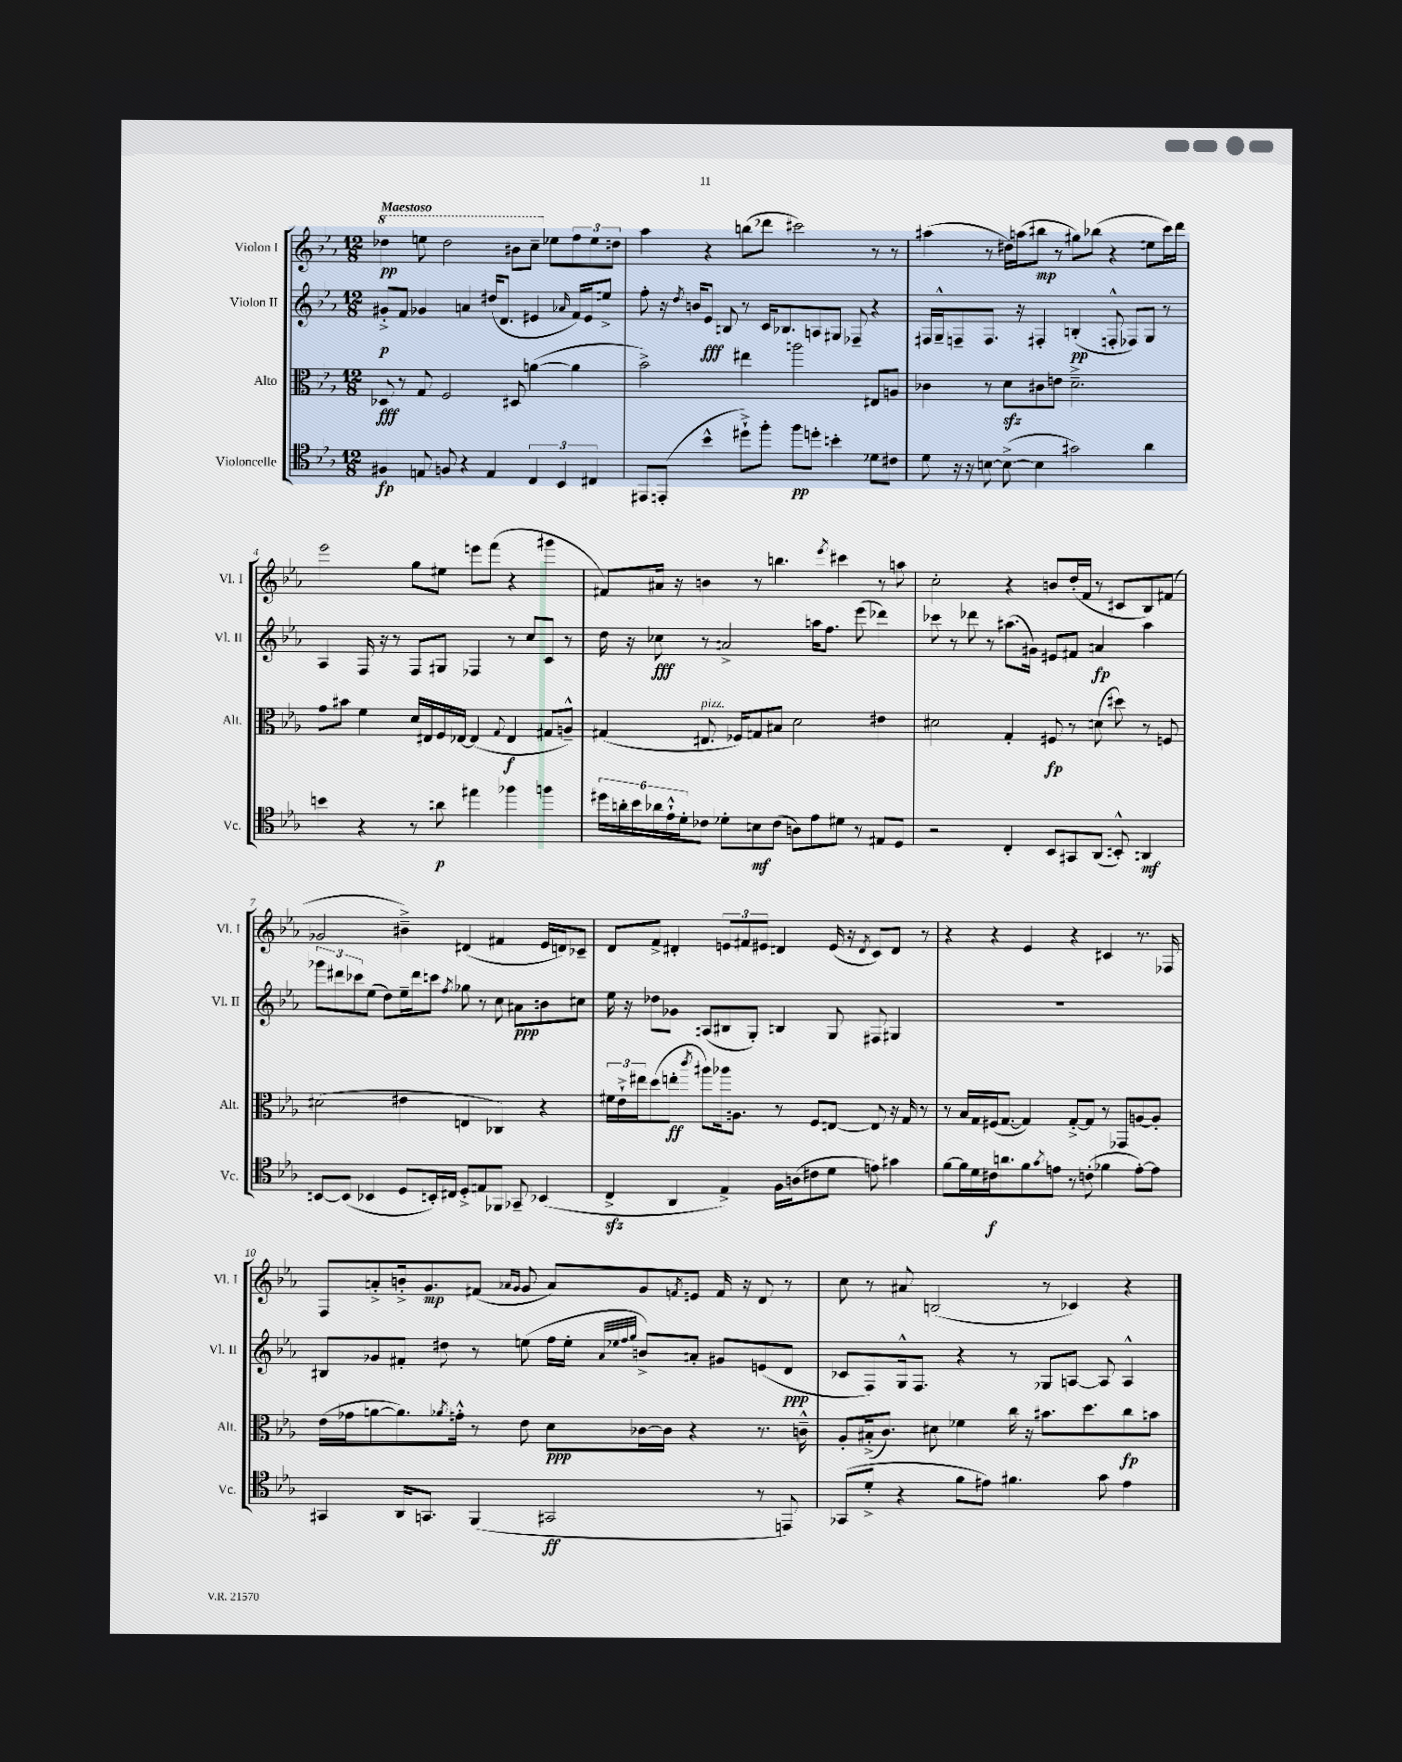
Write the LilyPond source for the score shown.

<<
\new StaffGroup <<
\new Staff = "s0" \with { instrumentName = "Violon I" shortInstrumentName = "Vl. I" } {
    \clef treble \key ees \major \numericTimeSignature \time 12/8 \tempo "Maestoso"
    \ottava #1 des'''4\pp e'''8 des'''2 bis''8 c'''8-- \ottava #0 ees''!8 \tuplet 3/2 { f''8 ees''8 d''!8 } |
    aes''4 r4 b''8( des'''8 cis'''2) r8 r8 |
    ais''4( r8 dis''16) a''16( bis''8\mp r8 gis''8) bes''8( r4 e''8 c'''16) d'''16 |
    ees'''2 g''8 eis''8 e'''8 f'''8( r4 gis'''4 |
    fis'8) ais'16 r16 b'4 r8 b''4. \acciaccatura { ees'''8 } cis'''4 r8 a''8 |
    c''2-. r4 b'8 d''16-.( f'16 r8 cis'8 bes8) fis'8( |
    ges'2 bis'4--->) dis'4( fis'4 ees'16 d'16) ces'8-- |
    d'8 f'8-> dis'4-. \tuplet 3/2 { e'8 fis'8 eis'8 } d'4 eis'16( r16 \acciaccatura { d'8 } c'8) d'8 r8 |
    r4 r4 ees'4 r4 cis'4 r8. fes16 |
    f8 a'8-.-> b'16-.-> g'8.\mp fis'8( \grace { aes'16 g'16 } g'8 aes'8) g'8 \acciaccatura { f'8 } e'8 f'16 r16 d'8 r8 |
    c''8 r8 ais'8 b2( r8 ces'4) r4 \bar "|." |
}
\new Staff = "s1" \with { instrumentName = "Violon II" shortInstrumentName = "Vl. II" } {
    \clef treble \key ees \major \numericTimeSignature \time 12/8
    gis'8-.->\p f'8 ges'4 a'4 dis''16( d'8. eis'4 \grace { aes'16 } f'16) eis'16 e''8-> |
    f''8-. r16 \acciaccatura { d''8 } b'16 ees'8\fff b8 r8 c'16 bes8. a8 gis8 fes8-- r4 |
    fis16 g16---^ f8-- f8. r16 fis4-. b4-.\pp( f8-.-^ fes8) g8 r8 |
    aes4 f16 r16 r8 f8 gis8 fes4 r8 c''8 c'8 r8 |
    d''16 r16 ces''8\fff r8 a'2-> a''16 f''8. ees'''8( des'''4) |
    ces'''8 r8 des'''8 r8 ais''8.( gis'16) eis'8 fis'8 a'4\fp ais''4 |
    \tuplet 3/2 { ges'''8 dis'''8 ces'''8 } ees''8( d''8) ees''16-- dis'''16 c'''8 \acciaccatura { f''8 } ges''8 r8 c''8 ais'8\ppp b'8 cis''8 |
    ees''16 r16 des''8 ges'8 a8( bis8 g8-.) b4 g8 fis8 gis4 |
    R1. |
    bis8 ges'8 fis'8-. dis''8 r8 e''8( f''16 e''16-. \grace { aes'32 ees''32 f''32 g''32 } b'8->) a'8-. gis'8 e'8( d'8\ppp |
    ces'8 f8) g16-^ f8. r4 r8 ges8 a8~ a8 a4-^ \bar "|." |
}
\new Staff = "s2" \with { instrumentName = "Alto" shortInstrumentName = "Alt." } {
    \clef alto \key ees \major \numericTimeSignature \time 12/8
    des8\fff r8 g8 f2 dis8 a'4~( a'4 |
    bes'2->) eis''4 a''2 eis8 a8 |
    ces'4 r8 d'8\sfz cis'8 e'8 d'2.---> |
    g'8 bis'8 f'4 d'16 eis16 f16 ees16~ ees4( \appoggiatura { g8 } ees4\f gis8 a8---^) |
    gis4( eis8.^\markup { \italic "pizz." } fes16) g8 bis8 d'2 eis'4 |
    dis'2 g4-. fis8\fp r8 d'8( dis''8) r8 f8 |
    dis'2( eis'4 e4 ces4) r4 |
    \tuplet 3/2 { fis'16 ees'16-!-> eis''16 } d''8( e''8-.\ff \acciaccatura { c'''8 } ais''8) aes''16 a8. r8 f8 e8~ e8 r16 g16 r8 |
    r8 bes16 g16 fis16( g8.~ g4) g8~-.-> g8 r8 ges,8 a8~ a8-. |
    ees'16( ges'16 a'8~ a'8.) \acciaccatura { aes'8 } g'16-.-^ r8 ees'8 d'8\ppp ces'16~ ces'16 r4 r8. c'16---^ |
    aes8-. bis16-.->( c'8.) dis'8 fes'4 c''16 r16 bis'8. d''8. c''8\fp b'8 \bar "|." |
}
\new Staff = "s3" \with { instrumentName = "Violoncelle" shortInstrumentName = "Vc." } {
    \clef tenor \key ees \major \numericTimeSignature \time 12/8
    fis4\fp e8 f8 r4 e4 \tuplet 3/2 { c4 bes,4 cis4 } |
    eis,8 e,8-.( bes'4-^ dis''8-!->) f''8-. f''8\pp d''8-. b'4-. des'8 cis'8 |
    d'8 r16 r16 b8~ b8~->( b4 gis'2) aes'4 |
    b'4 r4 r8 a'8\p eis''4 fes''4 f''4 |
    \tuplet 6/4 { dis''16 a'16-. bes'16 aes'16 ees'16-!-^ d'16-. } ces'8 des'8-. b8\mf ces'8( a8) ees'8 dis'8 r8 eis8 d8 |
    r2 c4-. bes,8 gis,8 aes,8( b,8-.-^) a,4\mf |
    b,8~ b,8( bes,4 d8 b,16-.) cis16 d8-.-> e8 fes,8 ges,8-- bes,4( |
    c4->\sfz aes,4 ees4->) f16 a16( cis'8 d'8 e'8) gis'4 |
    f'8~ f'16 d'16 cis'16\f a'8. f'8 \acciaccatura { g'8 } e'8 r8 c'8-.( fes'4 e'8~-.) e'8 |
    gis,4 aes,16 g,8. f,4( gis,2\ff r8 e,8) |
    ges,8( d'8-.-> r4 f'8 eis'8) fis'4. g'8 eis'4 \bar "|." |
}
>>
>>
